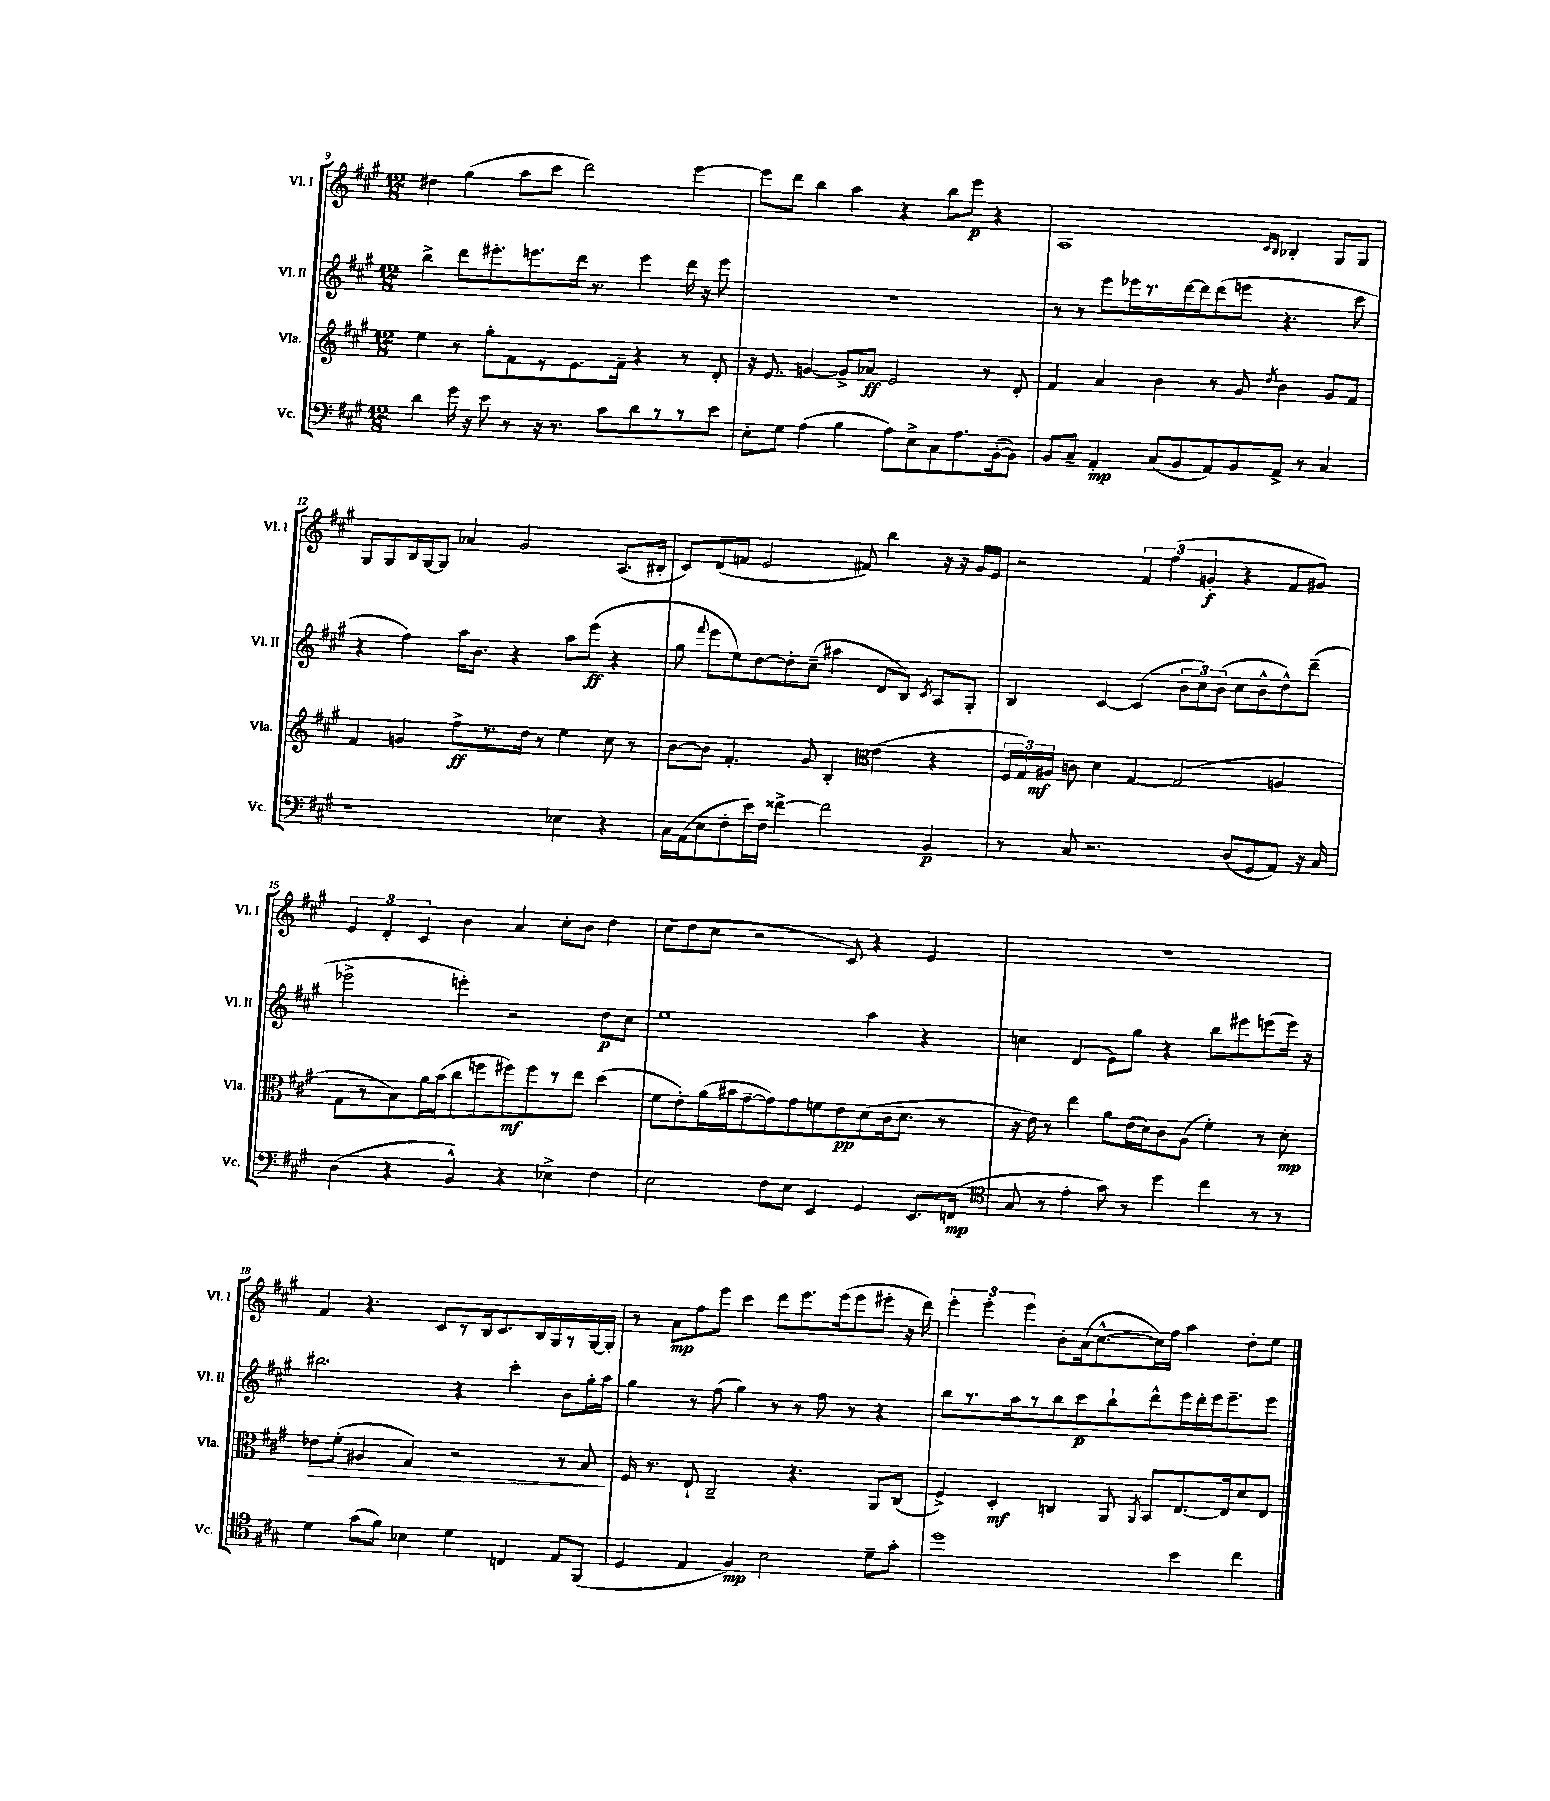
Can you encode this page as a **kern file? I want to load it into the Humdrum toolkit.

**kern	**kern	**kern	**kern
*staff4	*staff3	*staff2	*staff1
*clefF4	*clefG2	*clefG2	*clefG2
*k[f#c#g#]	*k[f#c#g#]	*k[f#c#g#]	*k[f#c#g#]
*M12/8	*M12/8	*M12/8	*M12/8
4d	4ee	4bb^	4dd#
16g#	8r	8ddd	(4gg#
16r	.	.	.
8e	8gg#'	8.eee#'	.
8r	8f#	.	8aa
.	.	8.eee	.
16r	8r	.	8ccc#
8.r	.	.	.
.	8.e	16ddd	2ddd)
.	.	8.r	.
8c#	.	.	.
.	16f#~	.	.
8d	4r	4eee	.
8r	.	.	.
8r	8r	16ddd	[4eee
.	.	16r	.
8e	8d'	8eee	.
=	=	=	=
8E'	16r	1.r	8eee]
.	8.e	.	.
8G#	.	.	8ddd
(4A	[4g	.	4bb
4B	8g^]	.	4aa
.	8a-	.	.
8A)	2e	.	4r
8E^	.	.	.
8C#	.	.	8bb
8.A	.	.	8eee
.	8r	.	4r
([16BB'	.	.	.
8BB])	8d'	.	.
=	=	=	=
8BB	4f#	8r	1A
8C#~	.	8r	.
4AA'	4a	8eee	.
.	.	16eee-	.
.	.	8.r	.
(8C#	4b	.	.
8BB	.	[16ddd	.
.	.	16ddd]	.
8AA)	8r	(8ddd	.
8BB	8g#	8eee	.
.	.	.	16qqc#
.	8qdd	.	16qqB
8AA^	4b	4.r	4B-'
8r	.	.	.
4C#	8g#	.	8G#
.	8f#	8ccc#	8G#
=	=	=	=
1r	4f#	4r	8G#
.	.	.	8G#
.	4g	4ff#)	16B
.	.	.	[16G#
.	.	.	8G#]
.	8ff#^	16aa	4a-
.	.	8.b	.
.	8.r	.	.
.	.	4r	2g#
.	16dd	.	.
.	8r	.	.
4E-	4ee	8aa	.
.	.	(8eee	.
4r	8cc#	4r	(8.A
.	8r	.	.
.	.	.	16B#'
=	=	=	=
16C#	[8b	8gg#	8c#)
(16AA	.	.	.
.	.	8qqfff#	.
8E	8b]	8eee	(8d
8F#'	4.f#'	8ee)	8f
16e)	.	[8dd	2e
16F#	.	.	.
[4f##^	.	8dd']	.
.	8g#	(8cc#~	.
2f##]	4B'	4aa#	.
.	.	.	8f#)
*	*clefC3	*	*
.	(4e	8d	4bb
.	.	8B)	.
.	.	8qc#	.
4BB	4r	8A	16r
.	.	.	16r
.	.	8G#'	16g#
.	.	.	16e
=	=	=	=
8r	24F#	4B	2r
.	24G#)	.	.
.	24A#	.	.
8C#	8c	.	.
2.r	4d	[4c#	.
.	[4G#	(4c#]	6f#
.	.	.	(6ff#
.	(2G#]	12b	.
.	.	12cc#)	6g'
.	.	(12b	.
(8D	.	8cc#	4r
8GG#	.	8b^^	.
8AA)	4A	8dd^^)	8f#
16r	.	(8ddd~	8g#)
16C#	.	.	.
=	=	=	=
(4D	8G#	2eee-^	6e
.	8r	.	.
.	.	.	6d'
4r	8B)	.	.
.	.	.	6c#
.	16a	.	.
.	(16b	.	.
4BB^^)	8cc#	4eee')	4b
.	8ff	.	.
4r	8ff#)	2r	4a
.	8ff#	.	.
4E-^	8r	.	8cc#'
.	8ee	.	8b
4F#	(4dd	8dd	4dd
.	.	8cc#	.
=	=	=	=
2E	8f#	1ee	(8cc#
.	8e')	.	8dd
.	(16a	.	8cc#
.	16b#	.	.
.	[8g#~	.	2r
8F#	8g#])	.	.
8E	8g#	.	.
4EE	8f	.	.
.	8e	.	8c#)
4GG#	(8d	4aa	4r
.	16c#	.	.
.	8.d	.	.
8.EE	.	4r	4e
.	8r	.	.
(16FF	.	.	.
=	=	=	=
*clefC4	*	*	*
8G#	16r	4cc	1.r
.	16e)	.	.
8r	8r	.	.
4e'	4ee	(4d	.
8g#)	8a	8e)	.
8r	(16e	8gg#	.
.	16d)	.	.
4dd	8c#	4r	.
.	(8A	.	.
4cc#	4f#')	8bb	.
.	.	8eee#	.
8r	8r	(8eee	.
8r	8d'	16eee)	.
.	.	16r	.
=	=	=	=
4d	8e-	2.bb#	4f#
.	(8f#'	.	.
(8g#	4A#	.	4.r
8f#)	.	.	.
4B-	4G#)	.	.
.	.	.	8c#
4d	2r	4r	8r
.	.	.	16B
.	.	.	8.c#
4C	.	4ccc#'	.
.	.	.	16B
.	.	.	16G#
8E	8r	8b	8r
(8FF#	8B	16gg#'	[16G#
.	.	16aa	16G#']
=	=	=	=
4D	16F#	4gg#	8r
.	8.r	.	.
.	.	.	8a
4E	8E`	8r	8ff#
.	2C#~	(8ff#	8eee
4F#)	.	4gg#)	4ccc#
2B	.	8r	8ddd
.	4.r	8r	8.eee
.	.	8ff#	.
.	.	.	(16eee
.	.	8r	8eee
8d~	8AA	4r	8eee#'
8g#'	(8C#	.	16r
.	.	.	16ddd)
=	=	=	=
1dd	4F#^)	8bb	6eee'
.	.	8.r	.
.	.	.	6eee'
.	4D'	.	.
.	.	16aa	.
.	.	.	6eee
.	.	8r	.
.	4C	8bb	8b'
.	.	8ccc#	(16a
.	.	.	[8.cc#^^
.	8AA	8bb`	.
.	8qAA	.	.
.	8BB	8ddd^^	16cc#])
.	.	.	16ff#
4b	[8.E	16eee	4aa
.	.	16ddd'	.
.	.	16eee	.
.	16E]	8.eee~	.
4cc#	8d	.	8dd'
.	8E	8eee	8ee
==	==	==	==
*-	*-	*-	*-
